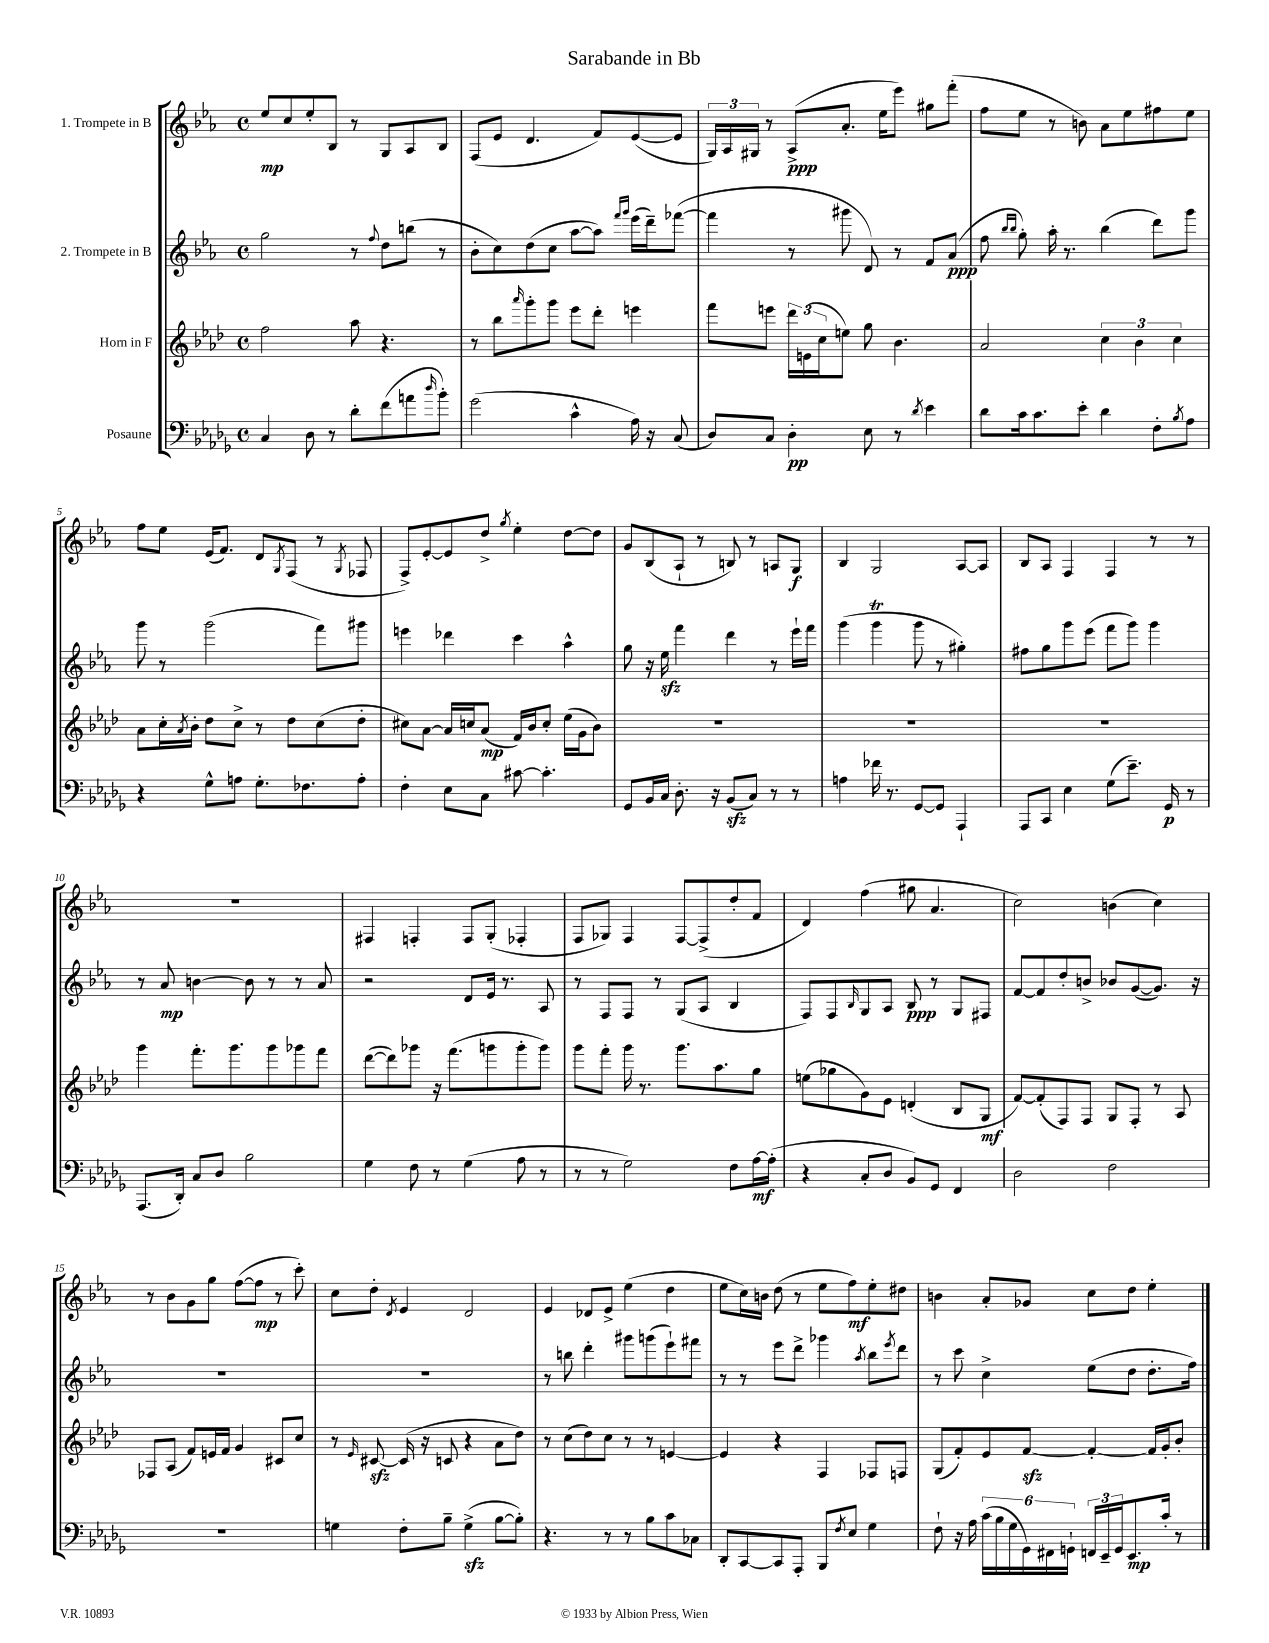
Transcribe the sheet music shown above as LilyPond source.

\header { title = "Sarabande in Bb" }
<<
\new StaffGroup <<
\new Staff = "s0" \with { instrumentName = "1. Trompete in B" } {
    \clef treble \key ees \major \defaultTimeSignature \time 4/4
    ees''8\mp c''8 ees''8-. bes8 r8 g8 aes8 bes8 |
    f8( ees'8 d'4. f'8) ees'8~( ees'8 |
    \tuplet 3/2 { g16) aes16 gis16 } r8 aes8->\ppp( aes'8.-. ees''16 ees'''8) gis''8 f'''8-.( |
    f''8 ees''8 r8 b'8) aes'8 ees''8 fis''8 ees''8 |
    f''8 ees''8 ees'16( f'8.) d'8 \acciaccatura { g8 } f8( r8 \acciaccatura { g8 } fes8 |
    f8->) ees'8~-. ees'8 d''8-> \acciaccatura { g''8 } ees''4-. d''8~ d''8 |
    g'8 bes8( aes8-! r8 b8) r8 a8 g8\f |
    bes4 g2 aes8~ aes8 |
    bes8 aes8 f4 f4 r8 r8 |
    R1 |
    fis4 f4-. f8 g8-.( fes4-. |
    f8 ges8) f4 f8~ f8->( d''8-. f'8 |
    d'4) f''4( gis''8 aes'4. |
    c''2) b'4( c''4) |
    r8 bes'8 g'8 g''8 f''8~( f''8\mp r8 c'''8-.) |
    c''8 d''8-. \acciaccatura { d'8 } ees'4 d'2 |
    ees'4 des'8 ees'8-> ees''4( d''4 |
    ees''8 c''16) b'16 d''8( r8 ees''8 f''8\mf) ees''8-. dis''8 |
    b'4 aes'8-. ges'8 c''8 d''8 ees''4-. \bar "|." |
}
\new Staff = "s1" \with { instrumentName = "2. Trompete in B" } {
    \clef treble \key ees \major \defaultTimeSignature \time 4/4
    g''2 r8 \appoggiatura { f''8 } d''8 b''8( r8 |
    bes'8-. c''8) d''8( c''8 aes''8~ aes''8) \grace { f'''16 g'''16 } ees'''16( d'''16--) fes'''8~( |
    fes'''4 r8 gis'''8 d'8) r8 f'8 aes'8\ppp( |
    f''8 \grace { bes''16 bes''16 } g''8-.) aes''16-. r8. bes''4( d'''8) g'''8 |
    g'''8 r8 g'''2( f'''8) gis'''8 |
    e'''4 des'''4 c'''4 aes''4-^ |
    g''8 r16 ees''16\sfz f'''4 d'''4 r8 ees'''16-! f'''16 |
    g'''4( g'''4\trill g'''8 r8 gis''4-.) |
    fis''8 g''8 g'''8 ees'''8( f'''8 g'''8) g'''4 |
    r8 aes'8\mp b'4~ b'8 r8 r8 aes'8 |
    r2 d'8 ees'16 r8. aes8 |
    r8 f8 f8 r8 g8( aes8 bes4 |
    f8) f8 \grace { bes16 } g8 aes8 bes8\ppp r8 g8 fis8 |
    f'8~ f'8 d''8-. b'8-> bes'8 g'8~( g'8.) r16 |
    R1 |
    R1 |
    r8 b''8 d'''4-. gis'''8 g'''8( ees'''8-!) fis'''8 |
    r8 r8 ees'''8 d'''8-> ges'''4 \acciaccatura { aes''8 } bes''8 \acciaccatura { ees'''8 } d'''8 |
    r8 c'''8 c''4-> ees''8( d''8 d''8.-. f''16) \bar "|." |
}
\new Staff = "s2" \with { instrumentName = "Horn in F" } {
    \clef treble \key aes \major \defaultTimeSignature \time 4/4
    f''2 aes''8 r4. |
    r8 bes''8 \grace { aes'''16 } g'''8-. g'''8 ees'''8 des'''8-. e'''4 |
    f'''8 e'''8 \tuplet 3/2 { des'''16 e'16( c''16 } e''8) g''8 bes'4. |
    aes'2 \tuplet 3/2 { c''4 bes'4 c''4 } |
    aes'8 c''16-. \acciaccatura { aes'8 } bes'16-. des''8 c''8-> r8 des''8 c''8( des''8-. |
    cis''8) aes'8~ aes'16 c''16 aes'8\mp( f'16) bes'16 c''8-. ees''16( g'16 bes'8) |
    R1 |
    R1 |
    R1 |
    g'''4 f'''8.-. g'''8. g'''8 ges'''8 f'''8 |
    des'''8~( des'''8) ges'''8 r16 f'''8.( g'''8 g'''8-. g'''8) |
    g'''8 f'''8-. g'''16 r8. g'''8. aes''8. g''8 |
    e''8( ges''8 g'8) ees'8 d'4-.( bes8 g8\mf |
    f'8~) f'8-.( f8) f8 g8 f8-. r8 aes8 |
    fes8 aes8( f'8) e'16 f'16 g'4 cis'8 c''8 |
    r8 \grace { ees'16 } cis'8~\sfz cis'16( r16 c'8 r4 aes'8 des''8) |
    r8 c''8( des''8) c''8 r8 r8 e'4~ |
    e'4 r4 f4 fes8 f8 |
    g8( f'8-.) ees'8 f'8~\sfz f'4~-. f'16 g'16-. bes'8-. \bar "|." |
}
\new Staff = "s3" \with { instrumentName = "Posaune" } {
    \clef bass \key des \major \defaultTimeSignature \time 4/4
    c4 des8 r8 des'8-. f'8( a'8 \grace { des''16 } bes'8-.) |
    ges'2( c'4-^ aes16) r16 c8( |
    des8) c8 des4-.\pp ees8 r8 \acciaccatura { des'8 } ees'4 |
    des'8 c'16 c'8. ees'8-. des'4 f8-. \acciaccatura { bes8 } aes8 |
    r4 ges8-^ a8 ges8.-. fes8. a8-. |
    f4-. ees8 c8 cis'8~ cis'4.-. |
    ges,8 bes,16 c16 des8.-. r16 bes,8\sfz( c8) r8 r8 |
    a4 fes'16 r8. ges,8~ ges,8 aes,,4-! |
    aes,,8 c,8 ees4 ges8( ees'8.--) ges,16\p r8 |
    aes,,8.( des,16-.) c8 des8 bes2 |
    ges4 f8 r8 ges4( aes8 r8 |
    r8 r8 ges2) f8 aes16~\mf aes16-.( |
    r4 c8-. des8 bes,8) ges,8 f,4 |
    des2 f2 |
    R1 |
    g4 f8-. bes8-- g4->\sfz( bes8~ bes8-.) |
    r4. r8 r8 bes8 c'8 ces8 |
    des,8-. c,8~ c,8 aes,,8-. bes,,8 \acciaccatura { f8 } ees8 ges4 |
    f8-! r16 aes16 \tuplet 6/4 { c'16( bes16 ges16 ges,16) fis,16 g,16-! } \tuplet 3/2 { f,16 ees,16-- g,16 } ees,8.\mp c'16-. r8 \bar "|." |
}
>>
>>
